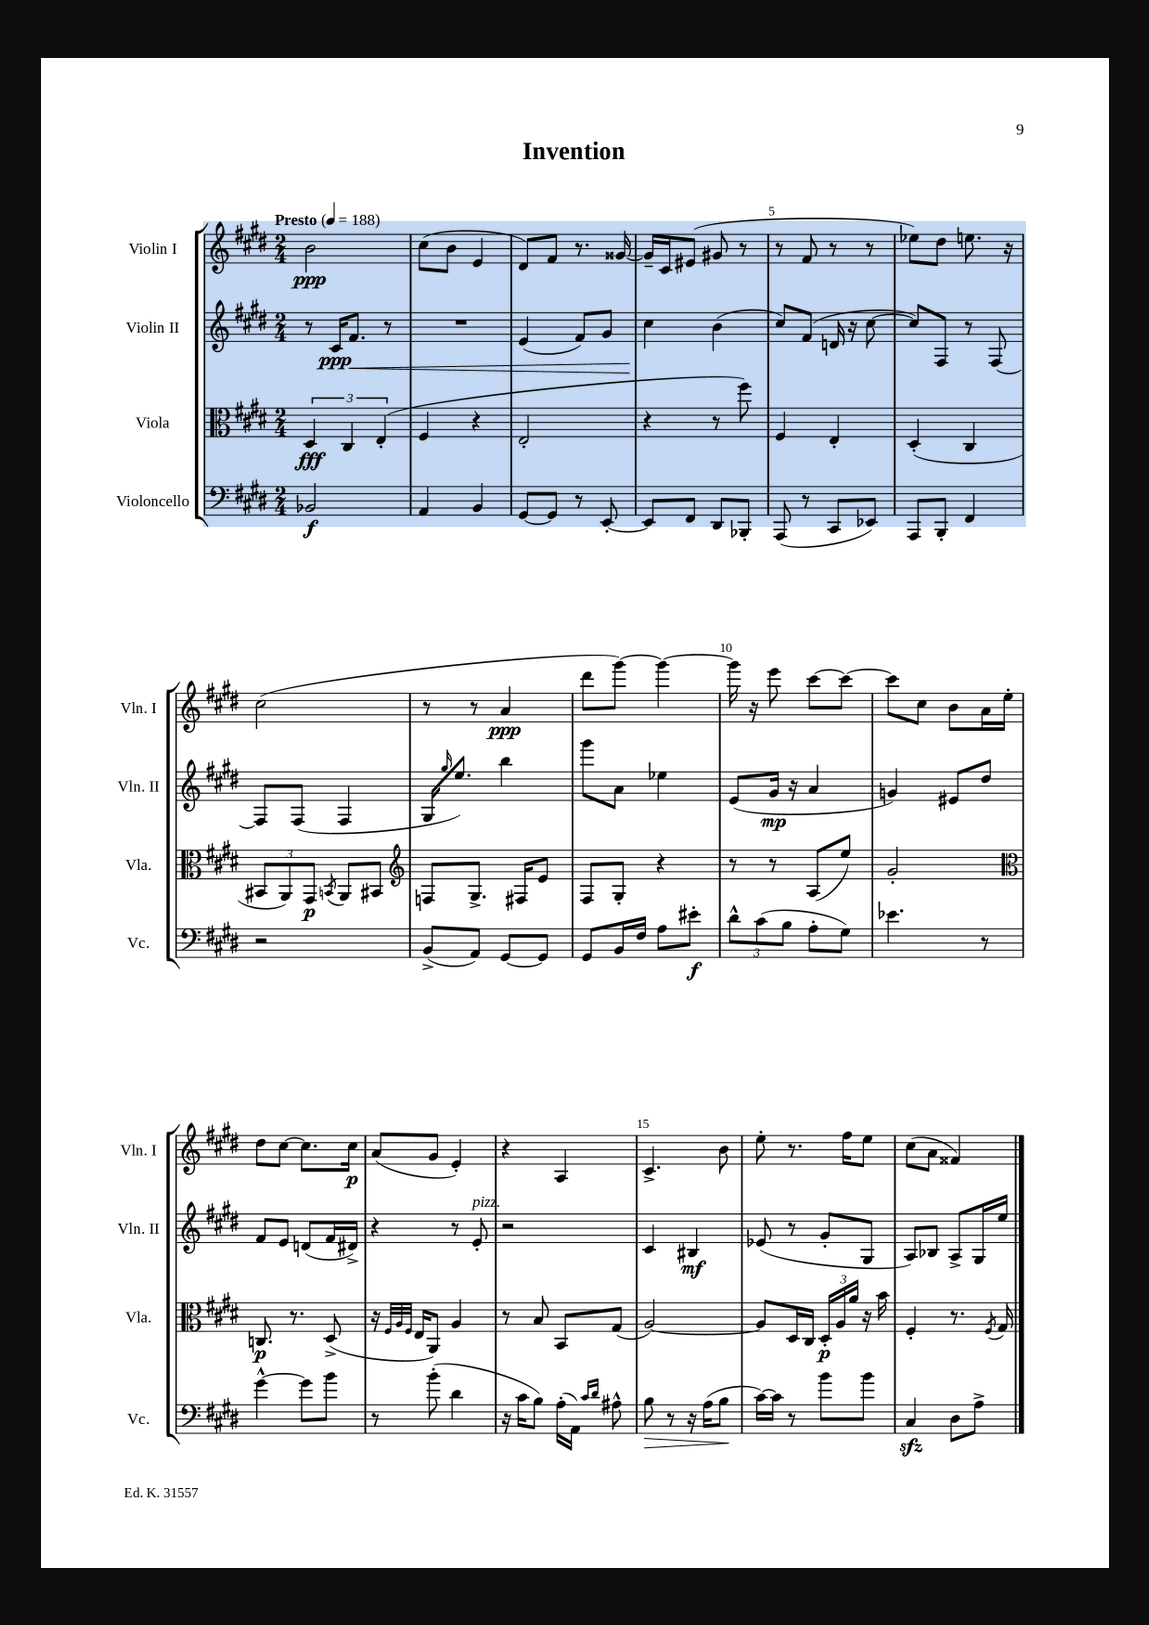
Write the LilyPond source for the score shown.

\header { title = "Invention" }
<<
\new StaffGroup <<
\new Staff = "s0" \with { instrumentName = "Violin I" shortInstrumentName = "Vln. I" } {
    \clef treble \key e \major \numericTimeSignature \time 2/4 \tempo "Presto" 4 = 188
    b'2\ppp |
    cis''8( b'8 e'4 |
    dis'8) fis'8 r8. gisis'16~ |
    gisis'16-- cis'16 eis'8( gis'8 r8 |
    r8 fis'8 r8 r8 |
    ees''8) dis''8 e''8. r16 |
    cis''2( |
    r8 r8 a'4\ppp |
    dis'''8 gis'''8~) gis'''4~ |
    gis'''16 r16 e'''8 cis'''8~ cis'''8~ |
    cis'''8 cis''8 b'8 a'16 e''16-. |
    dis''8 cis''8~ cis''8. cis''16\p |
    a'8( gis'8 e'4-.) |
    r4 a4 |
    cis'4.-> b'8 |
    e''8-. r8. fis''16 e''8 |
    cis''8( a'8 fisis'4) \bar "|." |
}
\new Staff = "s1" \with { instrumentName = "Violin II" shortInstrumentName = "Vln. II" } {
    \clef treble \key e \major \numericTimeSignature \time 2/4
    r8 cis'16\ppp fis'8.\< r8 |
    R2 |
    e'4( fis'8) gis'8 |
    cis''4\! b'4( |
    cis''8) fis'8( d'16 r16 cis''8~ |
    cis''8) fis8 r8 fis8~ |
    fis8 fis8( fis4 |
    gis16 \grace { gis''16 } e''8.) b''4 |
    gis'''8 a'8 ees''4 |
    e'8( gis'16\mp r16 a'4 |
    g'4) eis'8 dis''8 |
    fis'8 e'8 d'8( fis'16 dis'16->) |
    r4 r8 e'8-.^\markup { \italic "pizz." } |
    r2 |
    cis'4 bis4\mf |
    ees'8( r8 gis'8-. gis8 |
    a8) bes8 a8-> gis16 e''16 \bar "|." |
}
\new Staff = "s2" \with { instrumentName = "Viola" shortInstrumentName = "Vla." } {
    \clef alto \key e \major \numericTimeSignature \time 2/4
    \tuplet 3/2 { dis4\fff cis4 e4-.( } |
    fis4 r4 |
    e2-. |
    r4 r8 fis''8) |
    fis4 e4-. |
    dis4-.( cis4 |
    \tuplet 3/2 { bis,8 a,8) gis,8\p } \acciaccatura { b,8 } a,8 bis,8 |
    \clef treble f8 gis8.-> fis16 e'8 |
    fis8 gis8-. r4 |
    r8 r8 a8( e''8) |
    gis'2-. |
    \clef alto c8.\p r8. dis8->( |
    r16 \grace { fis32 a32 fis32 } e16 a,8) a4 |
    r8 b8 b,8 gis8( |
    a2~) |
    a8 dis16 cis16 \tuplet 3/2 { dis16-.\p a16 a'16 } r16 b'16 |
    fis4-. r8. \acciaccatura { fis8 } gis16 \bar "|." |
}
\new Staff = "s3" \with { instrumentName = "Violoncello" shortInstrumentName = "Vc." } {
    \clef bass \key e \major \numericTimeSignature \time 2/4
    bes,2\f |
    a,4 b,4 |
    gis,8~ gis,8 r8 e,8~-. |
    e,8 fis,8 dis,8 bes,,8-. |
    a,,8( r8 cis,8 ees,8) |
    a,,8 b,,8-. fis,4 |
    r2 |
    b,8->( a,8) gis,8~ gis,8 |
    gis,8 b,16 fis16 a8 eis'8-.\f |
    \tuplet 3/2 { dis'8-^ cis'8( b8 } a8-. gis8) |
    ees'4. r8 |
    gis'4~-^ gis'8 b'8 |
    r8 b'8-.( dis'4 |
    r16 cis'16 b8) a16-.( a,16) \grace { cis'16 dis'16 } ais8-^ |
    b8\> r8 r16 a16( b8\! |
    cis'16~) cis'16 r8 b'8 b'8 |
    cis4\sfz dis8 a8-> \bar "|." |
}
>>
>>
\layout { \context { \Score \override BarNumber.break-visibility = ##(#f #t #t) barNumberVisibility = #(every-nth-bar-number-visible 5) } }
